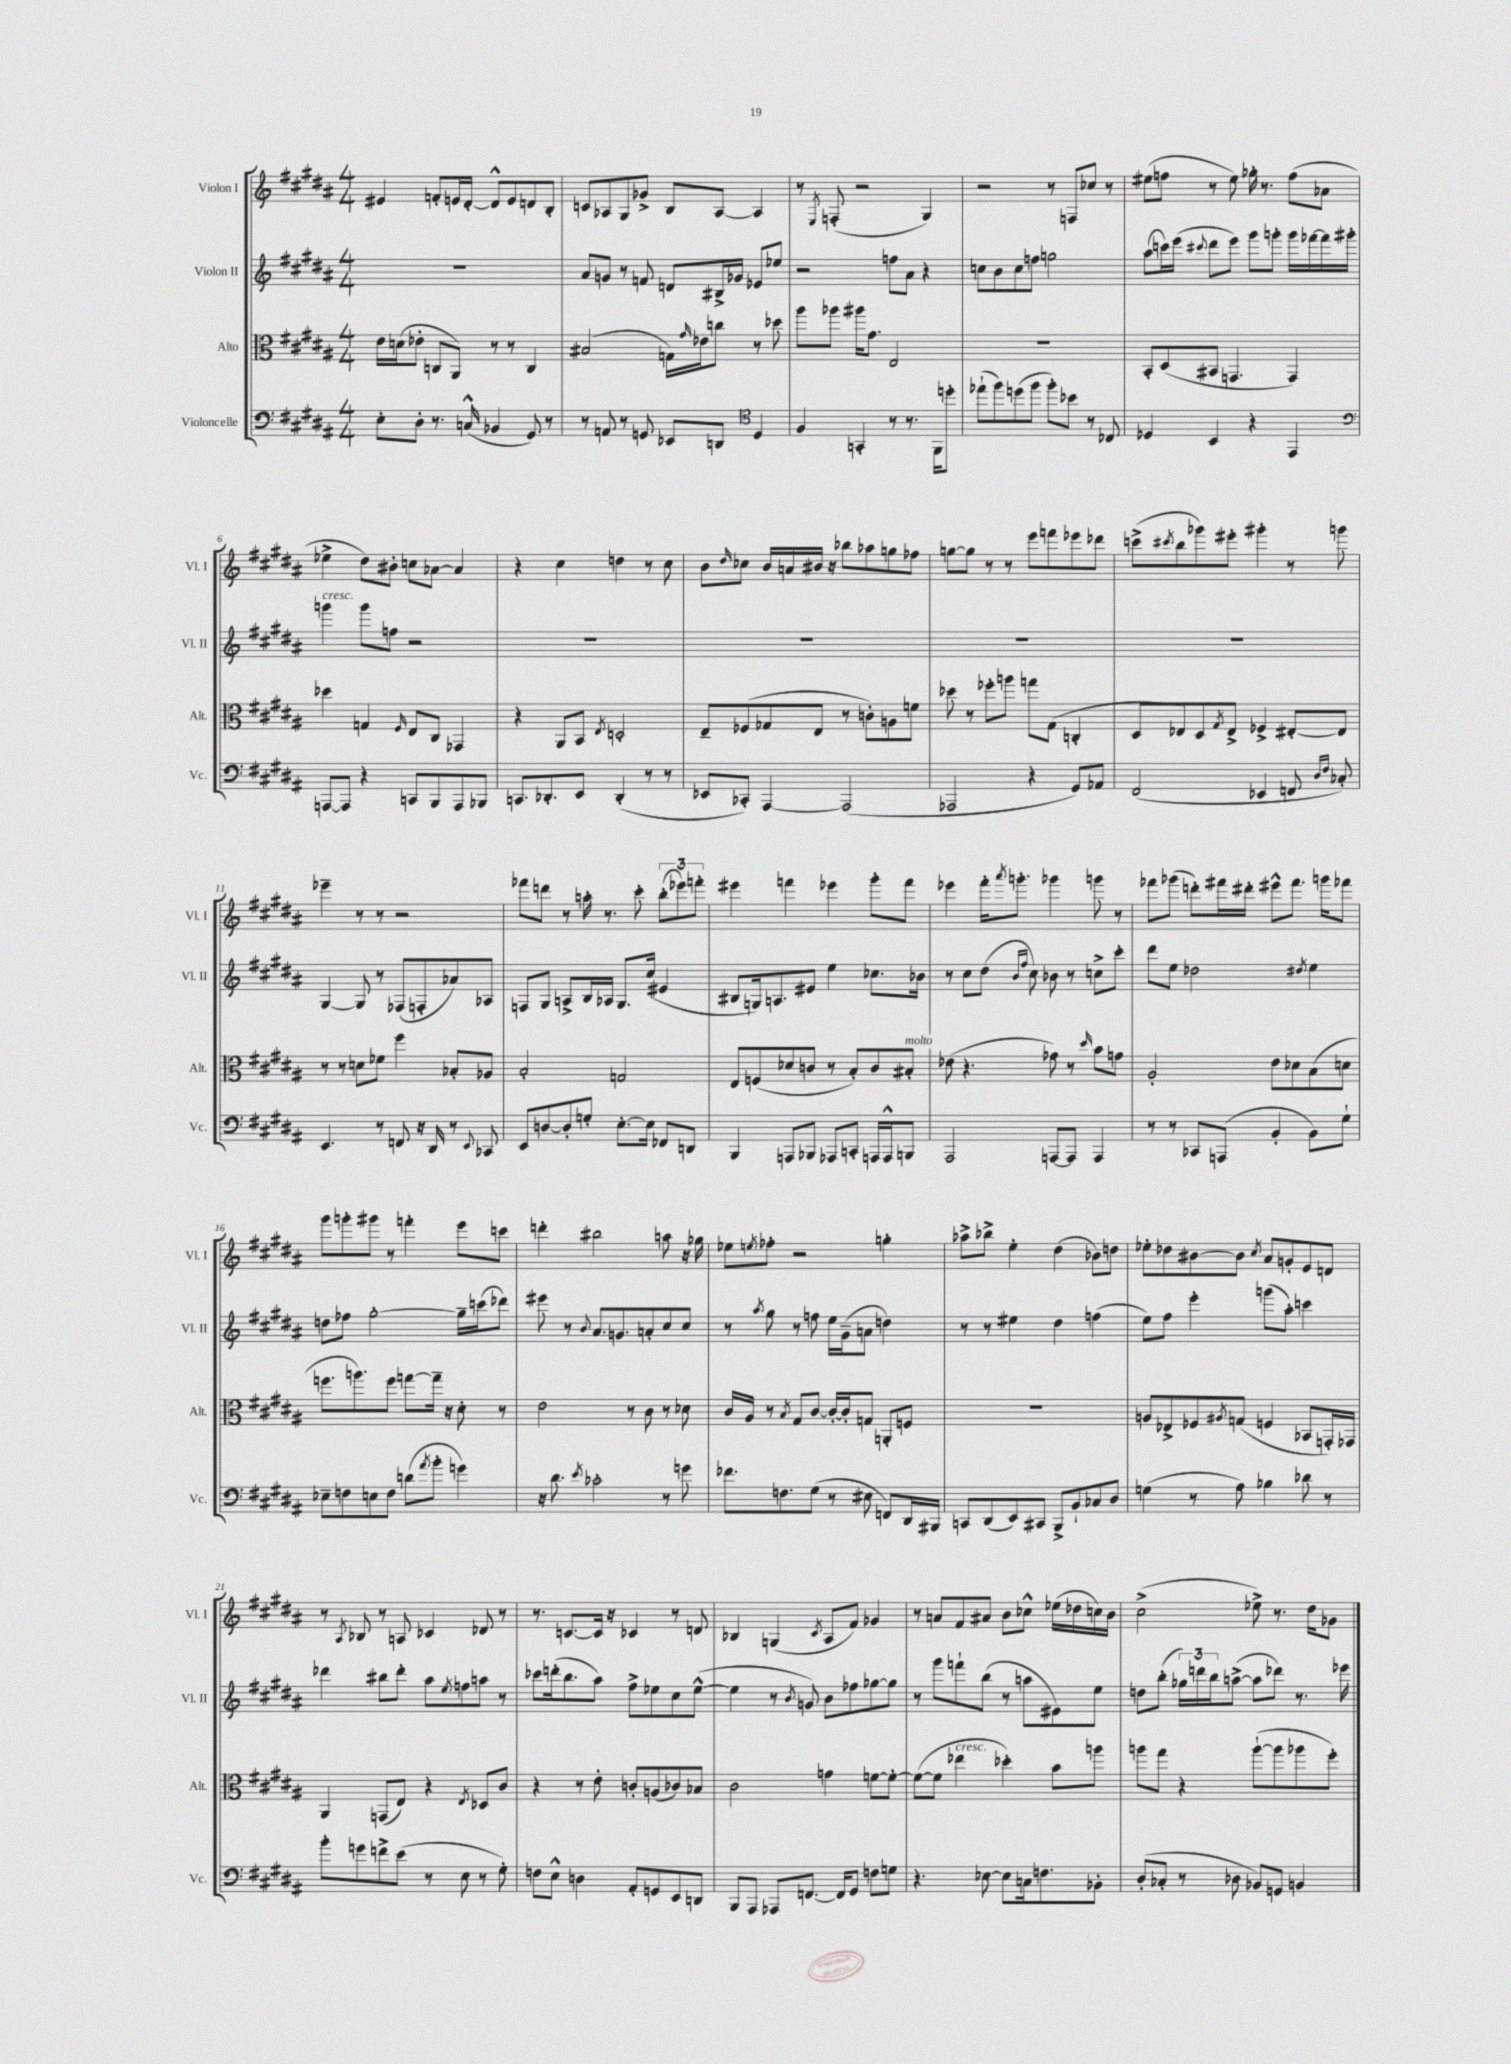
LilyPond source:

<<
\new StaffGroup <<
\new Staff = "s0" \with { instrumentName = "Violon I" shortInstrumentName = "Vl. I" } {
    \clef treble \key b \major \numericTimeSignature \time 4/4
    eis'4 f'8-. e'16 dis'16~-. dis'8-^ e'8 d'8 b8-. |
    c'8 aes8 gis8 ges'8-> b8 aes8~ aes4 |
    r8 \acciaccatura { e8 } f8-.( r2 gis4) |
    r2 r8 f8 ces''8 r8 |
    eis''8( f''8 r8 eis''8) ges''16-. r8. f''8( aes'8 |
    ees''4-> dis''8) bis'8-. c''8 aes'8~ aes'4 |
    r4 cis''4 d''4 r8 cis''8 |
    b'8 \grace { dis''16 } ces''8 b'16 a'16 bis'16 r16 bes''8 aes''8 g''8 fes''8 |
    g''8~ g''8 r8 r8 e'''8 f'''8 ees'''8 des'''8 |
    c'''8->( \acciaccatura { cis'''8 } b''8 ges'''8) eis'''8-. gis'''4-. r8 g'''8 |
    ees'''4-- r8 r8 r2 |
    fes'''8 d'''8 r8 a''16-. r8. cis'''8-. \tuplet 3/2 { b''8-.( ees'''8) f'''8-. } |
    eis'''4 f'''4 ees'''4 gis'''8-. f'''8 |
    ees'''4 fis'''16-. \acciaccatura { ais'''8 } g'''8.-. ges'''4 g'''8 r8 |
    fes'''8 ges'''8( d'''8-.) fis'''16 dis'''16-. eis'''8-^ fis'''8. g'''16 fes'''8 |
    gis'''8 g'''8-. gis'''8 r8 f'''4-. e'''8 c'''8 |
    d'''4-. bis''2 a''8 r16 ges''16 |
    ees''8 \acciaccatura { e''8 } fes''8-. r2 g''4-. |
    aes''8-> bes''8-> e''4-. dis''4( bes'8) d''8 |
    ees''8-. des''8 bis'8~ bis'8 \acciaccatura { cis''8 } ais'8 g'8-. e'8 d'8 |
    r8 \acciaccatura { ais8 } bes8 r8 a8 ces'4 des'8 r8 |
    r8. c'8.~ c'16 r16 ces'4 r8 d'8 |
    bes4 g4( \acciaccatura { cis'8 } ais8 fis'8) ges'4 |
    r8 a'8 fis'8 ais'8 b'8 ces''8-^ ees''16( des''16 c''16) b'16 |
    cis''2->( ees''8->) r8. dis''16 ges'8 \bar "|." |
}
\new Staff = "s1" \with { instrumentName = "Violon II" shortInstrumentName = "Vl. II" } {
    \clef treble \key b \major \numericTimeSignature \time 4/4
    R1 |
    ais'8 g'8 r8 f'8 d'8 bis16-> ges'16 ees'8 ees''8 |
    r2 f''8 ais'8 r4 |
    c''8 b'8 c''8 f''8 g''2 |
    ais''8( c'''16) e'''16( \appoggiatura { cis'''8 } dis'''8 e'''8) gis'''8 g'''8-. g'''16 fes'''16~ fes'''16 gis'''16-. |
    g'''4^\markup { \italic "cresc." } g'''8 f''8 r2 |
    R1 |
    R1 |
    R1 |
    R1 |
    gis4~ gis8 r8 fes8( f8-. aes'8) aes8 |
    f8 gis8 a8-> b16 aes16 gis8. cis''16( eis'4 |
    bis8 g16) a8. eis'8 e''4 ces''8. bes'16 |
    r8 cis''8 dis''8( \grace { b'16 fis''16 } cis''8) bes'8 r8 c''8-> cis'''8-. |
    dis'''8 e''8 des''2 \acciaccatura { dis''8 } e''4 |
    d''8 fes''8 gis''2~-. gis''16-- c'''16( des'''8) |
    eis'''8 r8 \appoggiatura { b'8 } ais'8. g'8. a'8-. cis''8 cis''8 |
    r8 \acciaccatura { ais''8 } gis''8 r8 f''8 e''16 gis'16--( a'8 d''4) |
    r8 r8 eis''4 dis''4 f''4( |
    e''8) fis''8 e'''4-. g'''8( ais''8-.) c'''4 |
    des'''4 bis''8 des'''8-. ais''8 \acciaccatura { e''8 } f''8 a''8 r8 |
    ces'''8 d'''16-.( b''8. ais''8) fis''8-> ees''8 cis''8 ees''8~-^( |
    ees''4 r8 \acciaccatura { b'8 } g'8) b'8 fes''8 ges''8~ ges''8 |
    r8 gis'''8 f'''8-! b''8( r8 a''8 eis'8) e''8 |
    d''8 b''8-.( \tuplet 3/2 { ges''16) d'''16 b''16 } a''8~->( a''8 des'''8) r8. ees'''16 \bar "|." |
}
\new Staff = "s2" \with { instrumentName = "Alto" shortInstrumentName = "Alt." } {
    \clef alto \key b \major \numericTimeSignature \time 4/4
    e'16 d'16( ees'8-. c8 ais,8) r8 r8 c4 |
    bis2( g16) \grace { gis'16 } ees'16 c''8 r8 des''8 |
    ais''8 aes''8 ais''16 gis'8. e2 |
    R1 |
    b,8-. dis8( bis,8 g,4. g,4) |
    des''4 g4 \grace { fis16 } e8 cis8 ges,4 |
    r4 ais,8 b,8 \acciaccatura { e8 } d2-. |
    e8-- fes8( ges8 e8 r8 c'8-.) a8 f'8 |
    des''8 r8 fes''8-. a''8 g''8 gis8( c4-. |
    dis8 ees8) dis8 \acciaccatura { gis8 } ees8-> fes4-> eis8~-. eis8 |
    r8 r8 d'8 fes'8 fis''4 bes8-. aes8 |
    b2-. g2 |
    e8 f8( des'8 c'8 r8 b8-.) c'8 bis8-.^\markup { \italic "molto" } |
    ees'8( r4. ges'8) r8 \grace { dis''16 } b'8 g'8 |
    ais2-. e'8 des'8 b8( d'8 |
    f''8. a''8.) f''8 g''8~ g''16-- r16 dis'8-. r8 |
    e'2 r8 cis'8 r8 des'8 |
    cis'16 ais16 r8 \acciaccatura { b8 } gis8 cis'8~ cis'16~-. cis'16-. g8 a,8-. f8 |
    R1 |
    a8 ees8-> fes8 \acciaccatura { ais8 } g8( f4 bes,8 g,16-.) ges,16 |
    ais,4 g,8( e8) r4 \acciaccatura { e8 } des8 cis'8 |
    r4 r8 e'8-. c'8-. a8( ces'8) bes8 |
    cis'2 g'4 f'8~ f'8~-. |
    f'8~( f'8 ees''4^\markup { \italic "cresc." } des''4-.) b'8 a''8 |
    a''8 gis''8 r4 a''8~-!( a''8 aes''8 fis''8-.) \bar "|." |
}
\new Staff = "s3" \with { instrumentName = "Violoncelle" shortInstrumentName = "Vc." } {
    \clef bass \key b \major \numericTimeSignature \time 4/4
    e8-. dis8-. r8. c16-^( bes,4 gis,8) r8 |
    r8 a,8 r8 g,8 ees,8 d,8 \clef tenor dis4 |
    fis4 g,4-. r8 r8. fis,16 d''8-. |
    ees''8-!( fis''8) d''8( fis''8 fis''8-.) bes'8 r8 ces8 |
    des4 b,4 r4 e,4 |
    \clef bass a,,8~ a,,8 r4 c,8 b,,8 a,,8 bes,,8 |
    c,8. des,8.-. e,8 des,4-.( r8 r8 |
    ees,8 ces,8-.) ais,,4~ ais,,2( |
    aes,,2 r4 gis,8) aes,8 |
    fis,2( ees,4 f,8 \grace { dis16 fis16 } ces8-.) |
    e,4. r8 f,8 r16 dis,16 r8 \appoggiatura { e,8 } ces,8 |
    e,8 d8~ d8-. g8-. e8.~-. e16 fes,8 d,8 |
    b,,4 a,,8 bes,,8 aes,,8 c,8-. a,,16 a,,16-^ b,,8 |
    ais,,2 a,,8~ a,,8 a,,4 |
    r8 r8 ces,8 a,,8( b,4-. b,8) gis8-! |
    ees8-- f8 e8 f8 d'8( \acciaccatura { ais'8 } b'8-. g'4) |
    r16 dis'8. \acciaccatura { e'8 } ces'2-. r8 g'8 |
    fes'8. f8. gis8( r8 eis8 f,8) dis,16 bis,,16 |
    c,8 dis,8( e,8) cis,8 b,,8-> b,8-! ces8 dis8 |
    g4( r8 ais8) bes4 des'8 r8 |
    b'8-. g'8 f'8-> e'8( r8 e8 r8 gis8-.) |
    f8 e8-^ d4 ais,8-. g,8 e,8 d,8 |
    b,,8 ais,,8 aes,,8 f,8.~ f,16 gis,8 f8 g8 |
    r4. ees8~ ees8 c16 f8. bes,8-. |
    dis8-.( ces8-. r8 des8 bes,8) g,8 b,4 \bar "|." |
}
>>
>>
